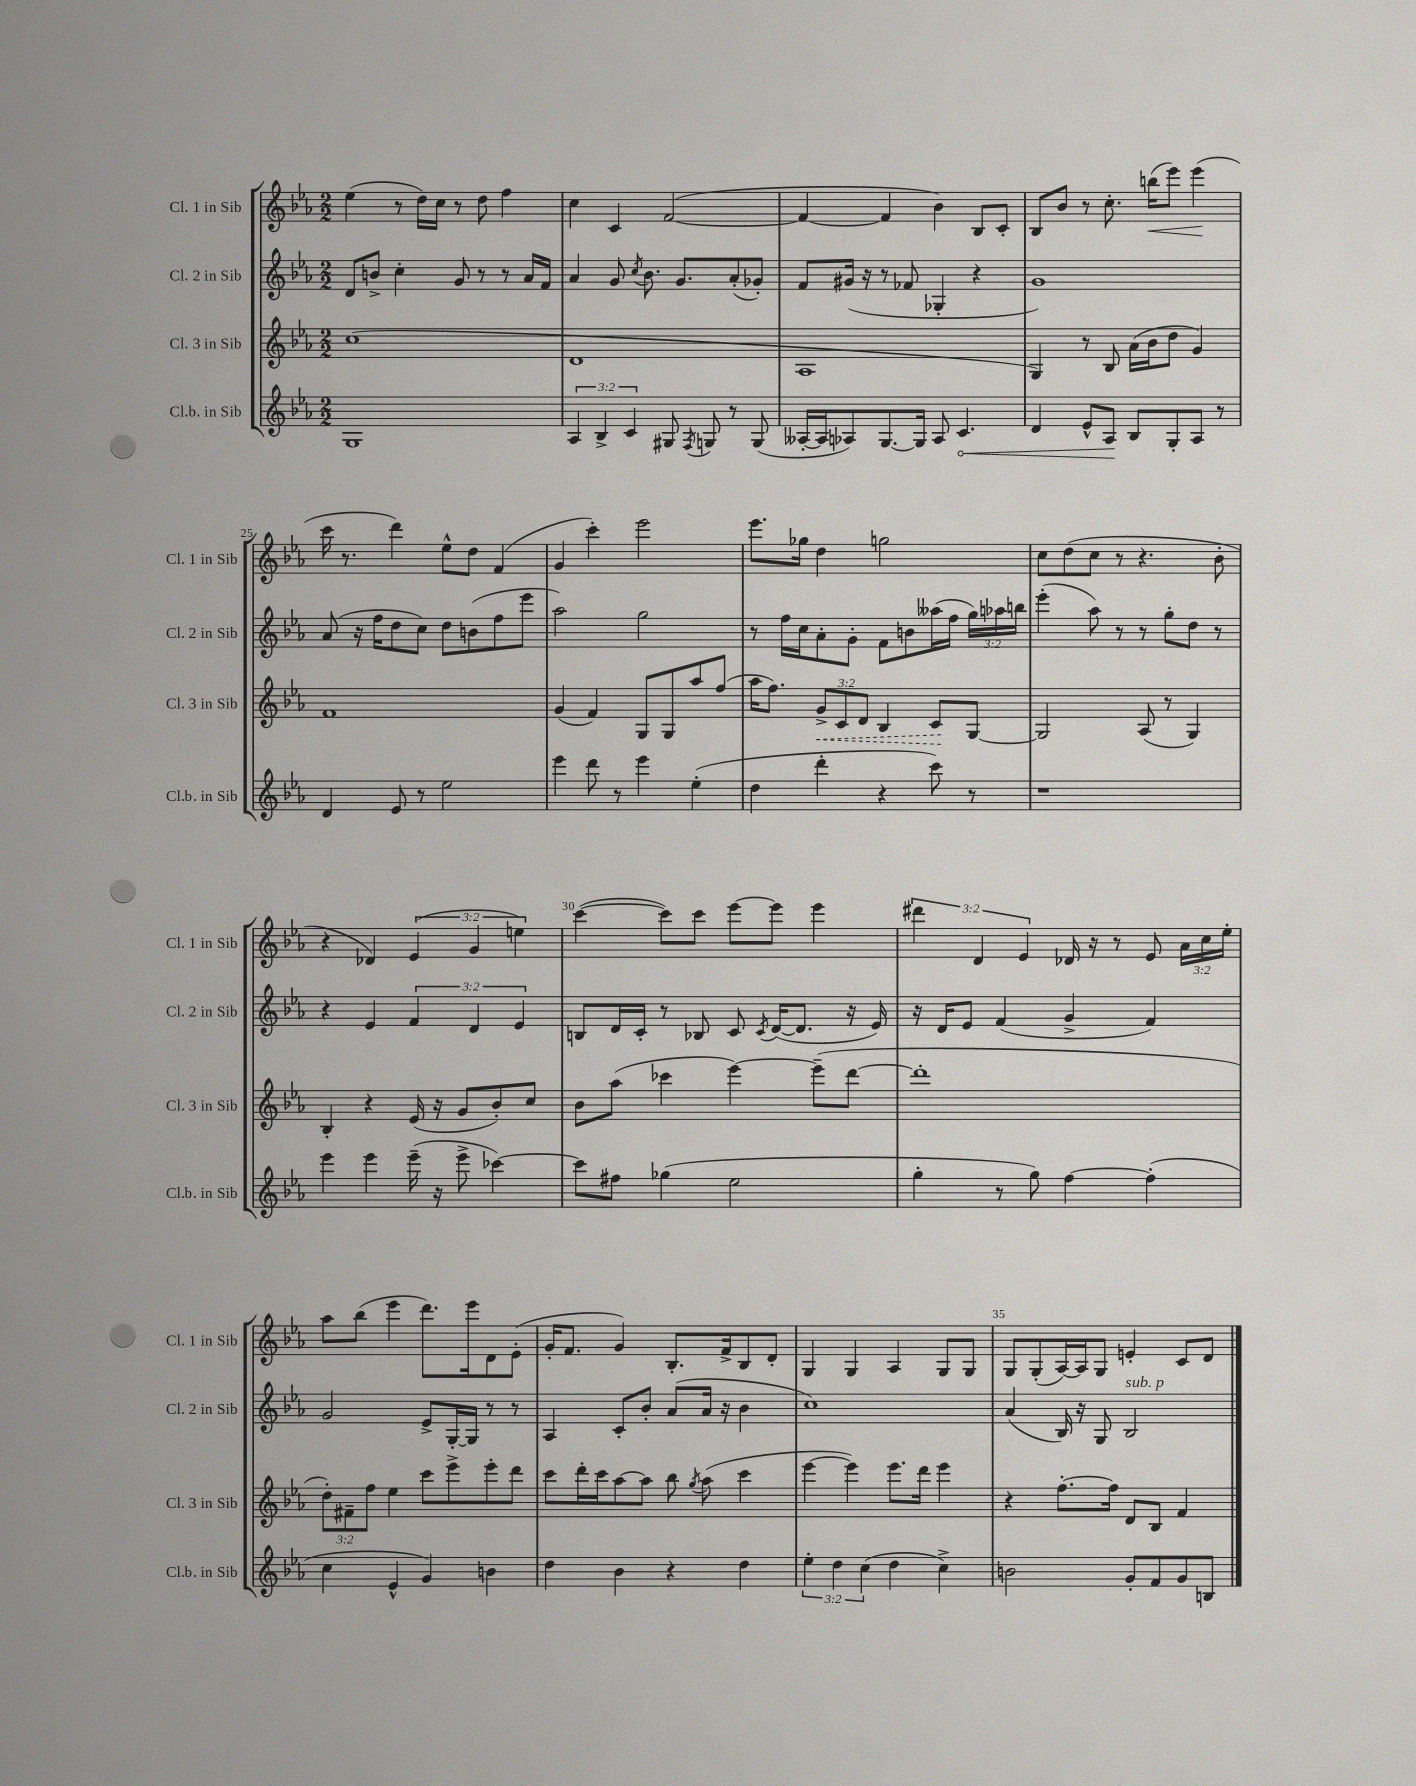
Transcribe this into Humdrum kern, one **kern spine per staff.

**kern	**kern	**kern	**kern
*staff4	*staff3	*staff2	*staff1
*clefG2	*clefG2	*clefG2	*clefG2
*k[b-e-a-]	*k[b-e-a-]	*k[b-e-a-]	*k[b-e-a-]
*M2/2	*M2/2	*M2/2	*M2/2
1G	(1cc	8d/L	(4ee-\
.	.	8b^/J	.
.	.	4cc'\	8r
.	.	.	16dd\LL)
.	.	.	16cc\JJ
.	.	8g/	8r
.	.	8r	8dd\
.	.	8r	4ff\
.	.	16a-/LL	.
.	.	16f/JJ	.
=	=	=	=
6A-/	1d	4a-/	4cc\
6B-^/	.	.	.
.	.	8g/	4c/
6c/	.	.	.
.	.	8qcc/	.
.	.	8.b-\	.
8G#/	.	.	([2f/
.	.	8.g/L	.
8qF/	.	.	.
8G/	.	.	.
8r	.	(8a-'/	.
(8G/	.	8g-'/J)	.
=	=	=	=
[16A--'/LL	1A-	8f/L	4f/_
16A--/]J	.	.	.
8A-/)	.	(16g#/Jk	.
.	.	16r	.
[8.G/	.	8r	4f/]
.	.	8f-/	.
16G/]Jk	.	.	.
8A-/	.	4G-'/	4b-\)
4.c/	.	.	.
.	.	4r	8B-/L
.	.	.	8c'/J
=	=	=	=
4d/	4G/)	1g)	8B-/L
.	.	.	8b-/J
8e-^^/L	8r	.	8r
8A-/J	8B-/	.	8.cc'\
8B-/L	(16a-\LL	.	.
.	16b-\J	.	(16bb\LK
8G'/	8dd\J	.	8eee-\J)
8A-/J	4g/)	.	(4eee-\
8r	.	.	.
=	=	=	=
4d/	1f	(8a-/	16ccc\
.	.	.	8.r
.	.	16r	.
.	.	16ff\LK	.
8e-/	.	8dd\	4ddd\)
8r	.	8cc\J)	.
2ee-\	.	8dd\L	8ee-^^\L
.	.	(8b\	8dd\J
.	.	8ff\	(4f/
.	.	8eee-\J	.
=	=	=	=
4eee-\	(4g/	2aa-\)	4g/
8ddd\	4f/)	.	4ccc'\)
8r	.	.	.
4eee-\	8G/L	2gg\	2eee-\
.	8G/	.	.
(4ee-'\	8aa-/	.	.
.	(8ff/J	.	.
=	=	=	=
4dd\	16aa-\LK	8r	8.eee-\L
.	8.ff\J)	.	.
.	.	16ff\LL	.
.	.	16cc\J	16gg-\Jk
4ddd'\	12g^/L	8a-'\	4dd\
.	12c/	.	.
.	.	8g'\J	.
.	12d/J	.	.
4r	4B-/	8f\L	2gg\
.	.	8b\	.
8ccc\)	8c/L	(16aa--\L	.
.	.	16ff\JJ	.
8r	[8G/J	24gg\LL)	.
.	.	24aa-\	.
.	.	24bb\JJ	.
=	=	=	=
1r	2G/]	(4eee-'\	8cc\L
.	.	.	(8dd\
.	.	8aa-\)	8cc\J
.	.	8r	8r
.	(8A-/	8r	4.r
.	8r	8gg'\L	.
.	4G/)	8dd\J	.
.	.	8r	8b-'\
=	=	=	=
4eee-\	4B-'/	4r	4r
4eee-\	4r	4e-/	4d-/)
(16eee-~\	(16e-/	6f/	(6e-/
16r	16r	.	.
8eee-^\	8g/L	.	.
.	.	6d/	6g/
[4ccc-\)	8b-'/)	.	.
.	.	6e-/	6ee\)
.	8cc/J	.	.
=	=	=	=
8ccc-\]L	8b-\L	8B/L	([4ccc\
8ff#\J	(8aa-\J	16d/L	.
.	.	16c'/JJ	.
(4gg-\	4ccc-\	8r	8ccc\]L)
.	.	8B-/	8ccc\J
2ee-\	[4eee-\)	8c/	[8eee-\L
.	.	8qc/	.
.	.	([16d/LK	8eee-\]J
.	.	8.d/]J	.
.	(8eee-~\]L	.	4eee-\
.	[8ddd\J	16r	.
.	.	16e-/)	.
=	=	=	=
4gg'\	1ddd']	16r	6ddd#\
.	.	16d/LK	.
.	.	8e-/J	.
.	.	.	6d/
8r	.	(4f/	.
.	.	.	6e-/
8gg\)	.	.	.
[4ff\	.	4g^/	16d-/
.	.	.	16r
.	.	.	8r
(4ff'\]	.	4f/)	8e-/
.	.	.	24a-\LL
.	.	.	24cc\
.	.	.	24ee-'\JJ
=	=	=	=
4cc\	12dd'\L)	2g/	8aa-\L
.	12f#~\	.	.
.	.	.	(8bb-\J
.	12ff\J	.	.
4e-^^/	4ee-\	.	4eee-\
4g/)	8ccc\L	8e-^/L	8.ddd\L)
.	8eee-^\	[16G'/L	.
.	.	16G/]JJ	16eee-\k
4b\	8eee-'\	8r	8d\
.	8ddd\J	8r	(8e-'\J
=	=	=	=
4dd\	8ccc\L	4A-/	16g'/LK
.	.	.	8.f/J
.	16ddd'\L	.	.
.	16ccc\J	.	.
4b-\	[8aa-\	8c'/L	4g/)
.	8aa-\]J	8b-'/J	.
4r	8bb-\	(8a-/L	8.B-'/L
.	8qgg/	.	.
.	(8aa-\	16a-/Jk	.
.	.	16r	16f^/k
4dd\	4ccc\	4b-\	8B-/
.	.	.	8d'/J
=	=	=	=
6ee-'\	[4eee-\	1cc)	4G/
6dd\	.	.	.
.	4eee-\])	.	4G/
(6cc\	.	.	.
4dd\	8.eee-\L	.	4A-/
.	16ddd\Jk	.	.
4cc^\)	4eee-\	.	8G/L
.	.	.	8G/J
=	=	=	=
2b\	4r	(4a-/	8G/L
.	.	.	(8G'/
.	[8.ff'\L	16B-/)	[16A-/L)
.	.	16r	16A-/]J
.	.	8G/	8G/J
.	16ff\]Jk	.	.
8g'/L	8d/L	2B-/	4e'/
8f/	8B-/J	.	.
8g/	4f/	.	8c/L
8B/J	.	.	8d/J
==	==	==	==
*-	*-	*-	*-
